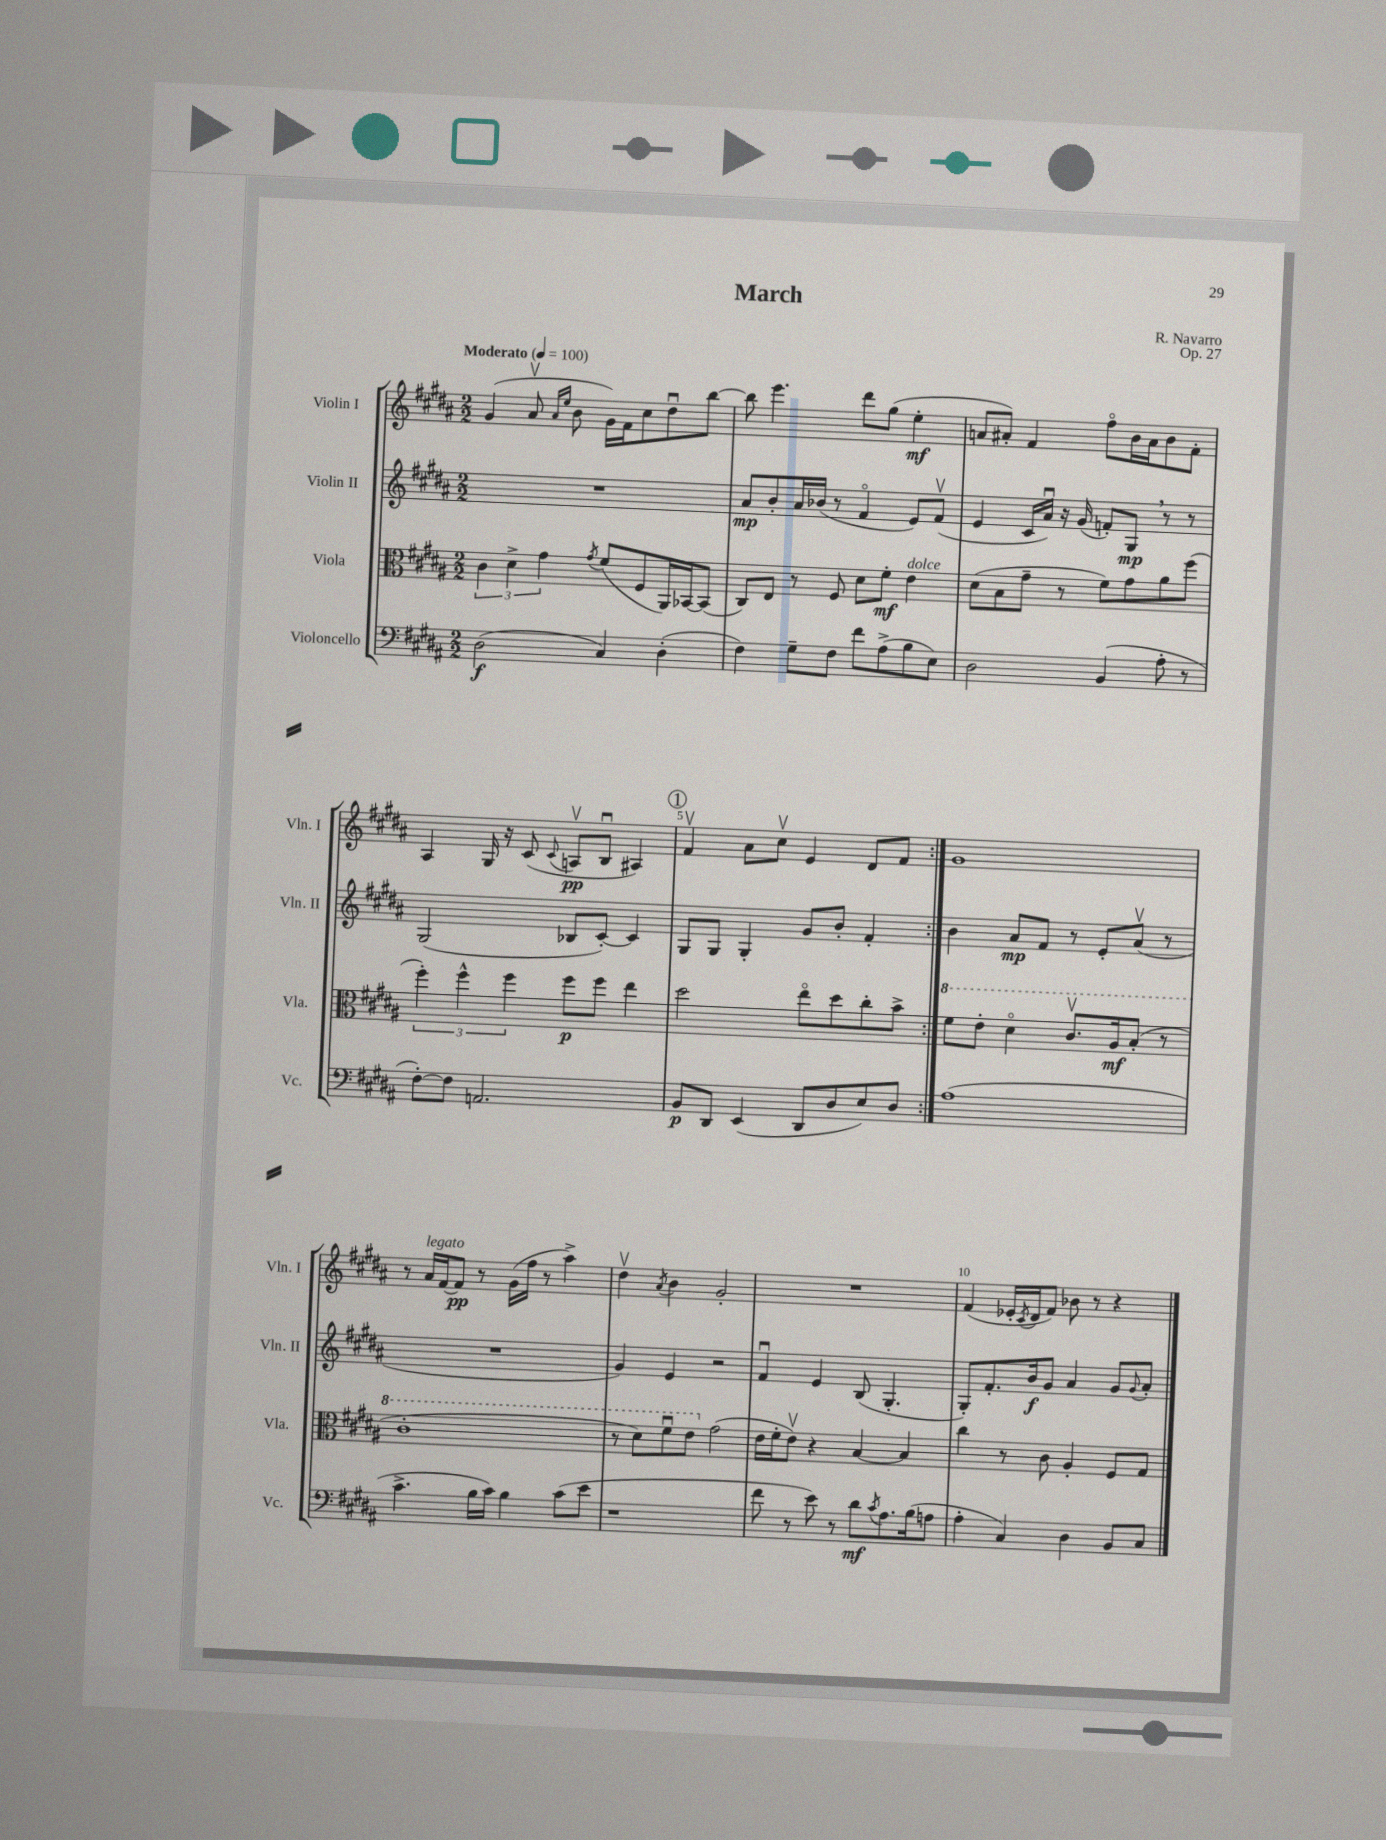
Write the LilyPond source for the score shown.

\header { title = "March" composer = "R. Navarro" opus = "Op. 27" }
<<
\new StaffGroup <<
\new Staff = "s0" \with { instrumentName = "Violin I" shortInstrumentName = "Vln. I" } {
    \clef treble \key b \major \numericTimeSignature \time 2/2 \tempo "Moderato" 4 = 100
    \repeat volta 2 { gis'4( ais'8\upbow \grace { ais'16 e''16 } b'8 gis'16) fis'16 cis''8 dis''8\downbow b''8~ |
    b''8 e'''4. dis'''8 gis''8( e''4-.\mf |
    a'8 ais'8-.) fis'4 fis''8\flageolet b'16 ais'16 b'8 fis'8-. |
    ais4 gis16 r16 cis'8( \appoggiatura { cis'8 } a8\upbow\pp b8\downbow ais4) |
    \mark \markup { \circle "1" } fis'4\upbow ais'8 cis''8\upbow e'4 dis'8 fis'8 | }
    gis'1 |
    r8 ais'16^\markup { \italic "legato" } fis'16~ fis'8\pp r8 gis'16( fis''16 r8 ais''4->) |
    dis''4\upbow \acciaccatura { ais'8 } b'4 gis'2-. |
    R1 |
    fis'4( ees'16-. \acciaccatura { cis'8 } dis'16 fis'8) bes'8 r8 r4 \bar "|." |
}
\new Staff = "s1" \with { instrumentName = "Violin II" shortInstrumentName = "Vln. II" } {
    \clef treble \key b \major \numericTimeSignature \time 2/2
    \repeat volta 2 { R1 |
    ais'8\mp b'8-. ais'16 bes'16( r8 fis'4\flageolet e'8) fis'8\upbow( |
    e'4 cis'16 ais'16\downbow) r16 gis'16( f'8-.) gis8\mp \breathe r8 r8 |
    gis2( bes8 cis'8~-.) cis'4 |
    \mark \markup { \circle "1" } gis8 gis8 gis4-. gis'8 b'8-. fis'4-. | }
    b'4 ais'8\mp fis'8 r8 e'8-. ais'8\upbow( r8 |
    R1 |
    gis'4) e'4 r2 |
    fis'4\downbow e'4 b8( gis4.-. |
    gis8-.) fis'8.-. b'16\f gis'8 ais'4 gis'8 \appoggiatura { gis'8 } ais'8-. \bar "|." |
}
\new Staff = "s2" \with { instrumentName = "Viola" shortInstrumentName = "Vla." } {
    \clef alto \key b \major \numericTimeSignature \time 2/2
    \repeat volta 2 { \tuplet 3/2 { cis'4 dis'4-> gis'4 } \acciaccatura { gis'8 } fis'8( fis8 ais,16) bes,16~ bes,8( |
    cis8) e8 r8 fis8 dis'8 fis'8-.\mf e'4^\markup { \italic "dolce" } |
    dis'8( b8 gis'8-- r8 fis'8) gis'8 ais'8 fis''8( |
    \tuplet 3/2 { fis''4-.) fis''4-^ fis''4 } fis''8\p fis''8 e''4 |
    \mark \markup { \circle "1" } dis''2 e''8\flageolet dis''8 cis''8-. b'8-> | }
    \ottava #1 fis''8 e''8-. dis''4\flageolet cis''8.\upbow ais'16\mf b'8-.( r8 |
    cis''1-. |
    r8 dis''8) fis''8\downbow e''8 \ottava #0 gis'2( |
    e'16 fis'16-. e'8\upbow) r4 b4~ b4 |
    cis''4 r8 cis'8 ais4-. fis8 gis8 \bar "|." |
}
\new Staff = "s3" \with { instrumentName = "Violoncello" shortInstrumentName = "Vc." } {
    \clef bass \key b \major \numericTimeSignature \time 2/2
    \repeat volta 2 { dis2\f( cis4) dis4-.( |
    fis4) gis8-- fis8 fis'8 ais8->( b8 e8) |
    dis2 b,4( ais8-. r8 |
    fis8~-.) fis8 a,2. |
    \mark \markup { \circle "1" } b,8\p dis,8 e,4( dis,8 dis8 e8) dis8 | }
    ais1( |
    cis'4.-> b16 cis'16) b4 cis'8( e'8 |
    r1 |
    fis'8 r8 e'8) r8 dis'8\mf \acciaccatura { cis'8 } ais8. b16( a8 |
    ais4-. cis4) dis4 b,8 cis8 \bar "|." |
}
>>
>>
\layout { \context { \Score \override BarNumber.break-visibility = ##(#f #t #t) barNumberVisibility = #(every-nth-bar-number-visible 5) } }
